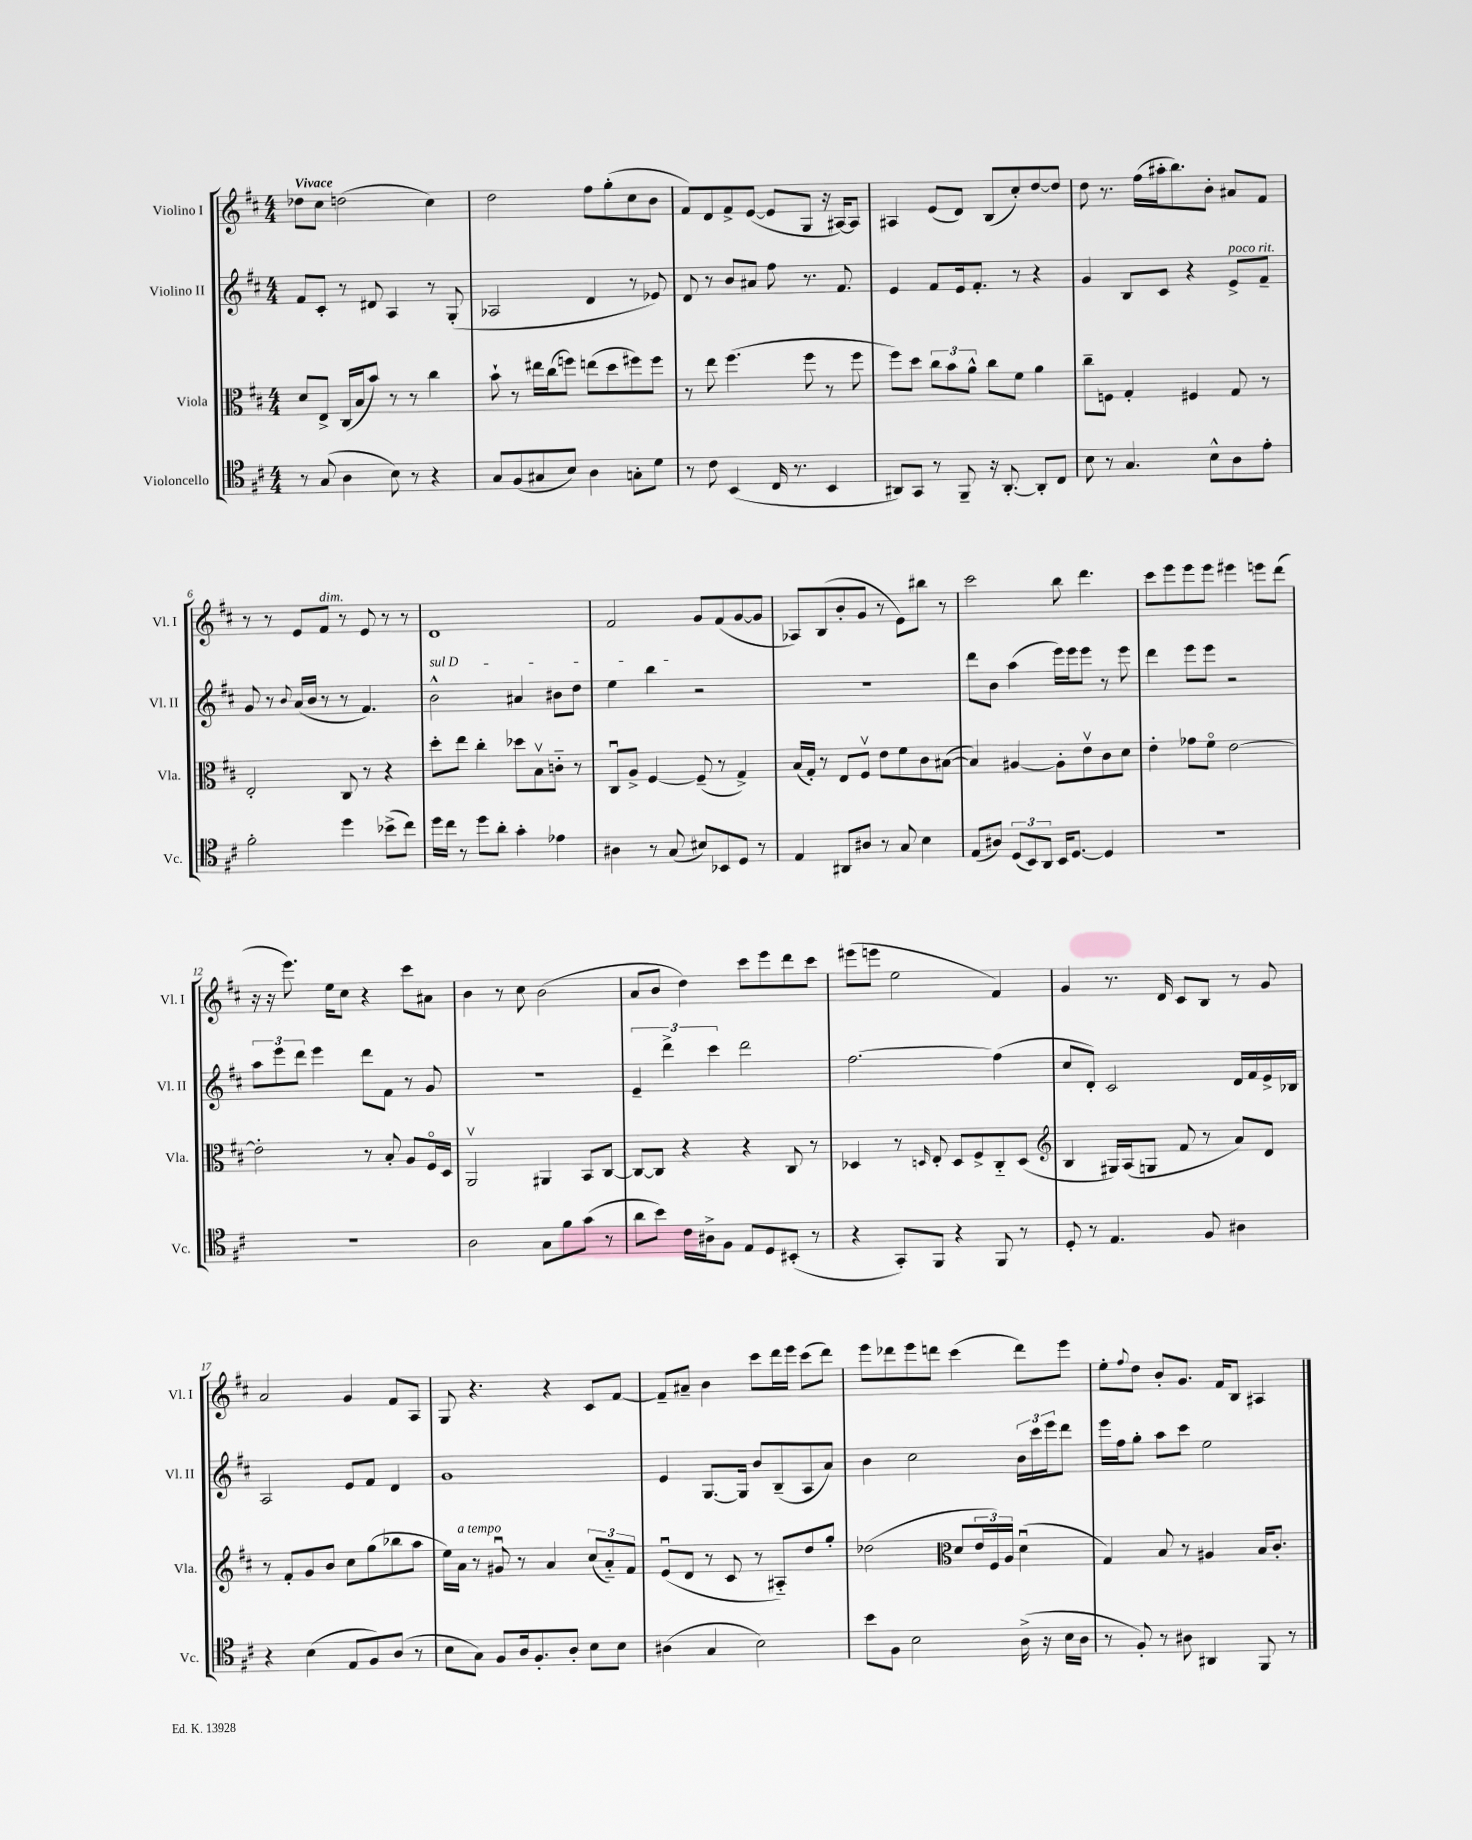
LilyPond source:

<<
\new StaffGroup <<
\new Staff = "s0" \with { instrumentName = "Violino I" shortInstrumentName = "Vl. I" } {
    \clef treble \key d \major \numericTimeSignature \time 4/4 \tempo "Vivace"
    des''8 cis''8 d''2( cis''4) |
    d''2 fis''8 g''8-.( cis''8 b'8 |
    fis'8) d'8 fis'8-> e'8~( e'8 g8 r16 ais16~) ais8 |
    ais4 e'8( d'8) b8( cis''8-.) d''8~ d''8 |
    d''8 r8. fis''16( ais''16-. b''8.) b'8-. ais'8 fis'8 |
    r8 r8 e'8 fis'8^\markup { \italic "dim." } r8 e'8 r8 r8 |
    d'1 |
    fis'2 g'8 fis'8( g'8~ g'8 |
    aes8) b8( b'8-. g'8 r8 e'8) bis''8 r8 |
    cis'''2 b''8 d'''4. |
    cis'''8 e'''8 e'''8 e'''8 eis'''4 e'''8 d'''8( |
    r16 r16 e'''8.) e''16 cis''8 r4 cis'''8 ais'8 |
    b'4 r8 cis''8 b'2( |
    a'8 b'8 d''4) cis'''8 e'''8 d'''8 cis'''8 |
    eis'''8( e'''8 e''2 fis'4) |
    g'4 r8. d'16 cis'8 b8 r8 g'8 |
    a'2 g'4 fis'8 a8 |
    g8 r4. r4 cis'8 fis'8~ |
    fis'8-- ais'8-- b'4 cis'''8 d'''16 e'''16 cis'''8( d'''8) |
    e'''8 des'''8 e'''8 d'''8 cis'''4( d'''8) e'''8 |
    e''8-. \appoggiatura { fis''8 } d''8 b'8-. g'8. fis'16 b8 ais4 \bar "|." |
}
\new Staff = "s1" \with { instrumentName = "Violino II" shortInstrumentName = "Vl. II" } {
    \clef treble \key d \major \numericTimeSignature \time 4/4
    fis'8 cis'8-. r8 dis'8 a4 r8 g8-.( |
    aes2 d'4 r8 ees'8) |
    d'8 r8 b'8 ais'8 fis''8 r8. fis'8. |
    e'4 fis'8 e'16 fis'8.-. r8 r4 |
    g'4 b8 cis'8 r4 e'8->^\markup { \italic "poco rit." } fis'8-- |
    g'8 r8 \appoggiatura { b'8 } a'16( b'16 r8 r8 fis'4.) |
    \once \override TextSpanner.bound-details.left.text = \markup { \italic "sul D" } b'2-^\startTextSpan ais'4 bis'8 d''8 |
    e''4 b''4\stopTextSpan r2 |
    R1 |
    d'''8 b'8 a''4( e'''16) e'''16 e'''8 r8 e'''8 |
    d'''4 e'''8 e'''8 r2 |
    \tuplet 3/2 { a''8 e'''8 d'''8 } e'''4 d'''8 fis'8 r8 g'8 |
    R1 |
    \tuplet 3/2 { e'4-- d'''4-> cis'''4 } d'''2 |
    fis''2.~ fis''4( |
    cis''8 d'8-.) cis'2 d'16 fis'16 e'16-> bes16 |
    a2 e'8 fis'8 d'4 |
    g'1 |
    e'4 g8.~ g16 b'8 b8--( a8 a'8) |
    b'4 cis''2 \tuplet 3/2 { b'16 cis'''16 e'''16 } d'''8 |
    e'''16 fis''16 g''8-. a''8 cis'''8 e''2 \bar "|." |
}
\new Staff = "s2" \with { instrumentName = "Viola" shortInstrumentName = "Vla." } {
    \clef alto \key d \major \numericTimeSignature \time 4/4
    d'8 e8-> cis16( b16 b'8) r8 r8 cis''4 |
    b'8-! r8 eis''16 cis''16( f''8) e''8( d''8 fis''8) fis''8 |
    r8 e''8 fis''4.( fis''8 r8 fis''8 |
    fis''8) d''8 \tuplet 3/2 { cis''8 b'8 a'8-^ } cis''8 fis'8 a'4 |
    cis''8-- f8 g4-. fis4 g8 r8 |
    e2-. cis8 r8 r4 |
    d''8-. e''8 cis''4-. des''8 b8\upbow c'8-_ r8 |
    cis8\downbow a8-> fis4~ fis8--( r8 g4->) |
    b16( g16-.) r8 e8 fis8\upbow e'8 fis'8 cis'8 bis8~( |
    bis4) ais4~ ais8-. e'8\upbow cis'8 d'8 |
    e'4-. ges'8 fis'8\flageolet e'2~ |
    e'2-. r8 b8-. a8 fis16\flageolet d16 |
    a,2\upbow ais,4 b,8 cis8~ |
    cis8~ cis8 r4 r4 cis8 r8 |
    des4 r8 \grace { d16 } e8-. d8 fis8-> cis8-_ d8( |
    \clef treble b4 gis16) a16( g8 fis'8 r8 a'8) d'8 |
    r8 fis'8-. g'8 b'8 cis''8 g''8( bes''8 a''8 |
    e''16) a'16^\markup { \italic "a tempo" } r8 gis'8\downbow r8 a'4 \tuplet 3/2 { cis''8( a'8-_) fis'8 } |
    e'8\downbow( d'8 r8 cis'8 r8 ais8-_) d''8 g''8-. |
    des''2( \clef alto d'8 \tuplet 3/2 { e'16 fis16) a16 } d'4\downbow( |
    g4) b8 r8 ais4 b16 cis'8.-. \bar "|." |
}
\new Staff = "s3" \with { instrumentName = "Violoncello" shortInstrumentName = "Vc." } {
    \clef tenor \key d \major \numericTimeSignature \time 4/4
    r8 g8( a4 b8) r8 r4 |
    g8 fis8( gis8 b8) a4 g8-. d'8 |
    r8 cis'8 b,4( cis16 r8. b,4 |
    ais,8) g,8 r8 fis,8-- r16 ais,8.~-. ais,8-. cis8 |
    b8 r8 g4. b8-^ a8 e'8-. |
    fis'2-. d''4 bes'8->( cis''8) |
    d''16 cis''16 r8 d''8 a'8-. g'4-. ees'4 |
    ais4 r8 g8( bis8) bes,8 d8 r8 |
    e4 ais,8 ais8 r8 g8 b4 |
    e8( ais8) \tuplet 3/2 { d8( b,8) a,8 } b,16 d8.~ d4 |
    R1 |
    R1 |
    a2 g8 fis'8 g'8( r8 |
    a'8 b'8) cis'16 ais16-> fis8 e8 d8 bis,8-.( r8 |
    r4 g,8-.) fis,8 r4 fis,8 r8 |
    d8-. r8 e4. fis8 ais4 |
    r4 b4( e8 fis8) a8( r8 |
    b8 g8) fis8 a16 fis8.-. a8-. b8 b8 |
    ais4( g4 b2) |
    b'8 fis8 b2 a16->( r16 b16 a16 |
    r8 fis8-.) r8 ais8 ais,4 fis,8 r8 \bar "|." |
}
>>
>>
